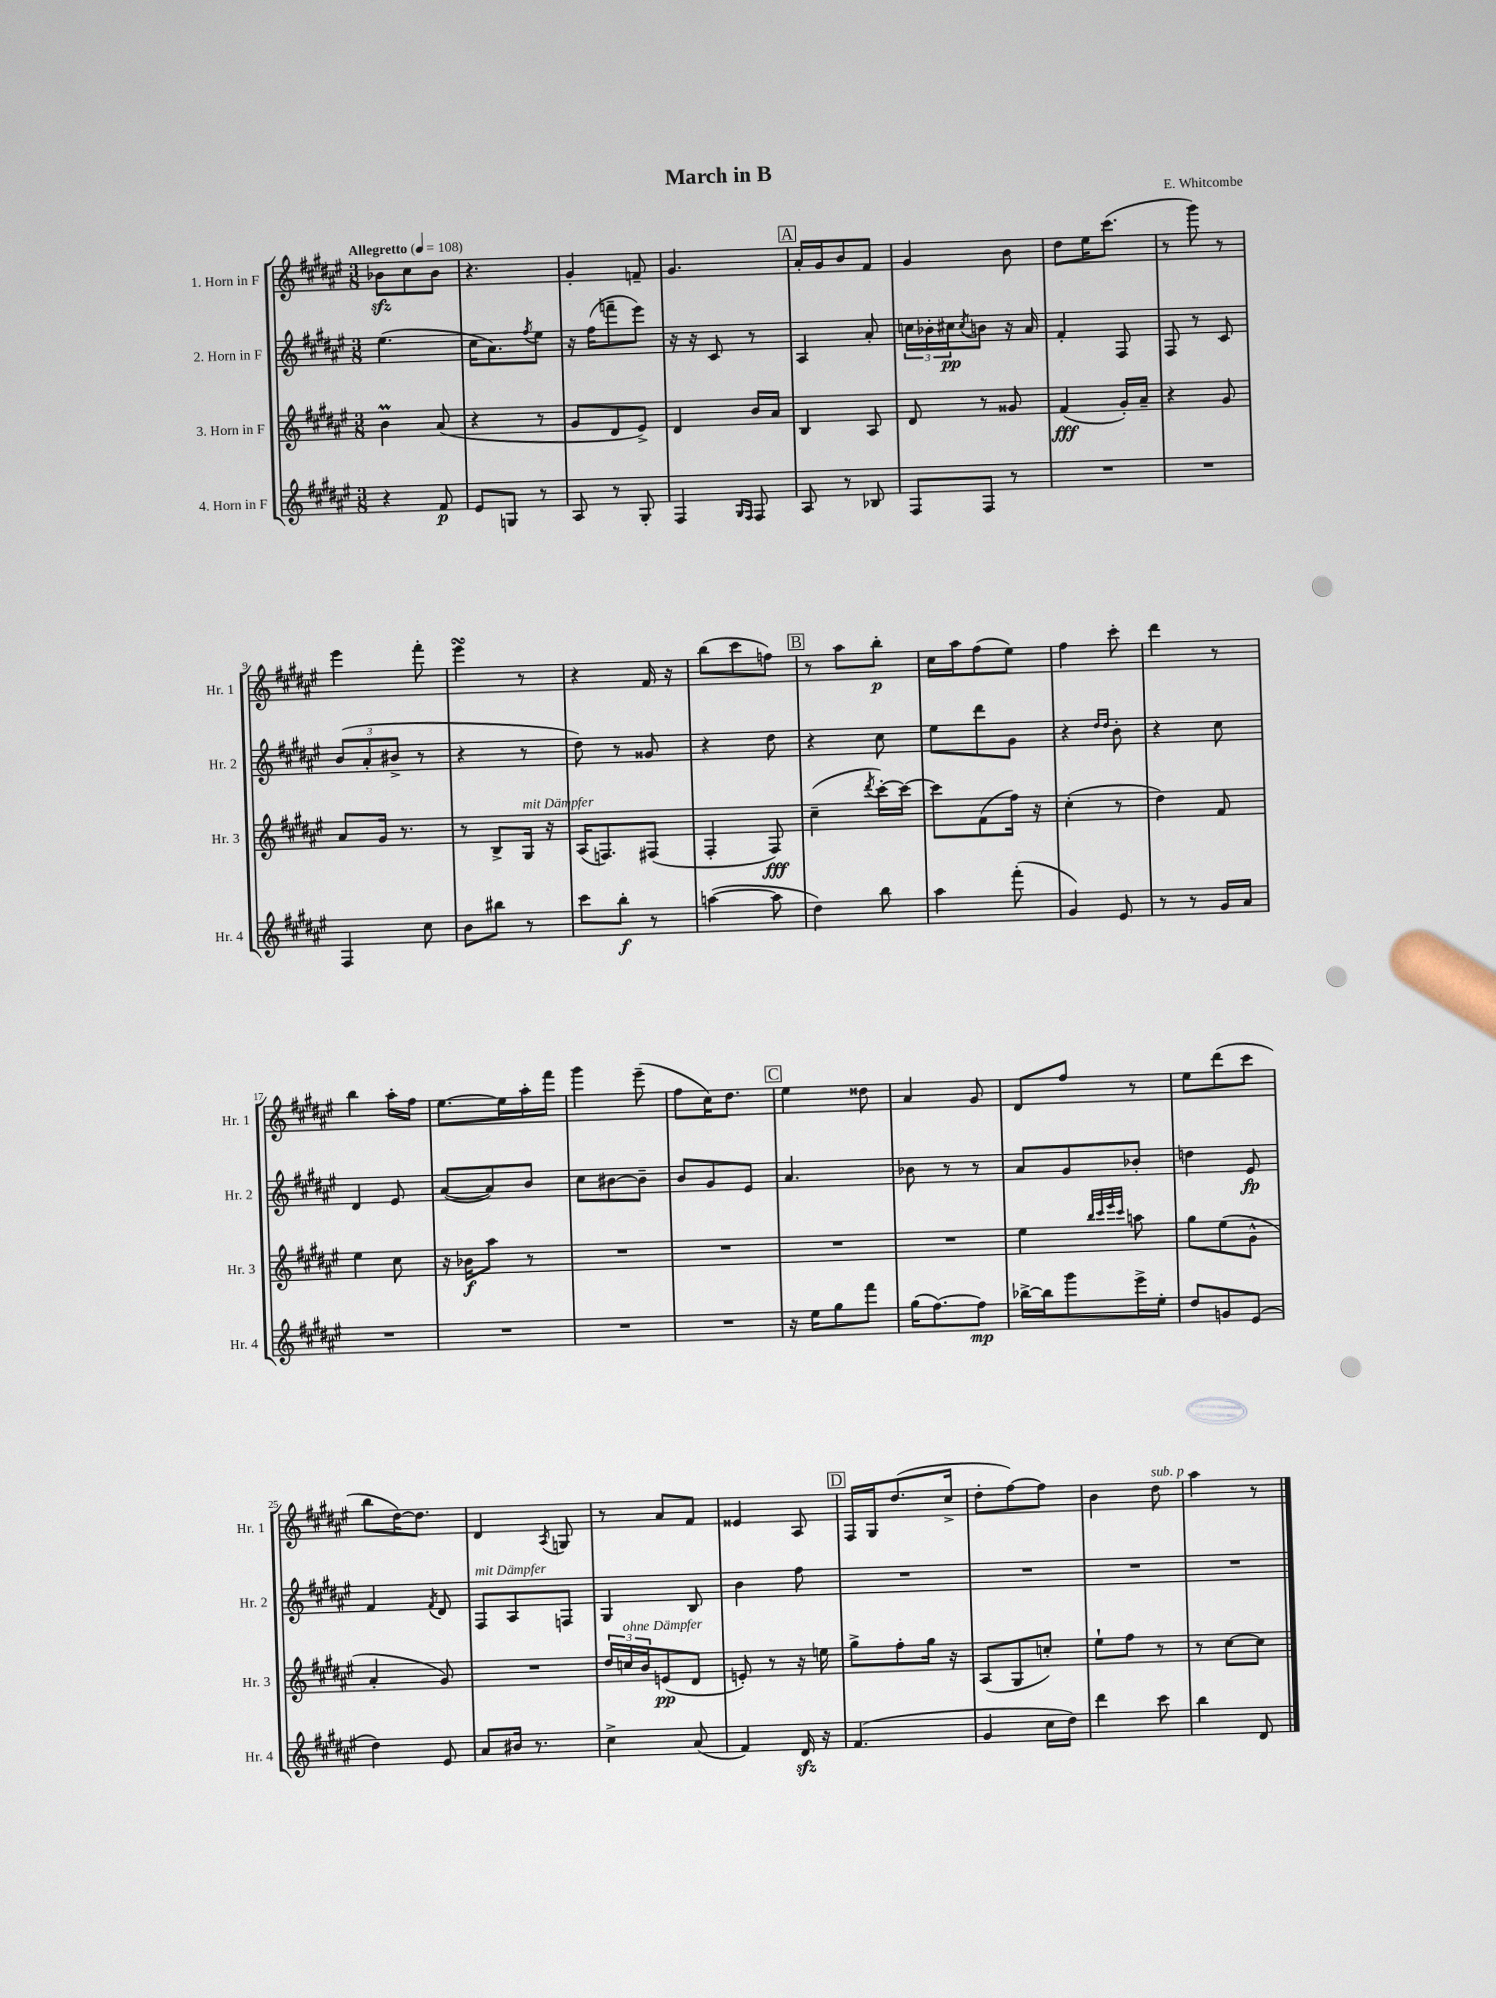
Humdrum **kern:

**kern	**kern	**kern	**kern
*staff4	*staff3	*staff2	*staff1
*clefG2	*clefG2	*clefG2	*clefG2
*k[f#c#g#d#a#e#]	*k[f#c#g#d#a#e#]	*k[f#c#g#d#a#e#]	*k[f#c#g#d#a#e#]
*M3/8	*M3/8	*M3/8	*M3/8
*MM108	*MM108	*MM108	*MM108
4r	4b	(4.ee#	8b-
.	.	.	8cc#
8f#	(8a#	.	8b-
=	=	=	=
8e#	4r	16cc#	4.r
.	.	8.a#)	.
8G	.	.	.
.	.	8qff#	.
8r	8r	8ee#	.
=	=	=	=
8A#	8g#	16r	4g#'
.	.	(16ff#	.
8r	8d#	8fff~	.
8G#'	8e#^)	8eee#)	8f~
=	=	=	=
4F#	4d#	16r	4.g#
.	.	16r	.
.	.	8c#	.
16qqG#	.	.	.
16qqF#	.	.	.
8F#	16b	8r	.
.	16a#	.	.
=	=	=	=
8A#	4B	4A#	16a#'
.	.	.	16g#
8r	.	.	8b
8B-	8A#	8a#'	8f#
=	=	=	=
8F#	8d#	24cc	4g#
.	.	24b-'	.
.	.	24cc#	.
.	.	8qcc#	.
8F#	8r	8b	.
8r	8g##	16r	8b
.	.	16a#	.
=	=	=	=
4.r	(4f#	4f#'	8dd#
.	.	.	16ee#
.	.	.	(8.ccc#
.	16g#')	8F#	.
.	16a#~	.	.
=	=	=	=
4.r	4r	8F#	8r
.	.	8r	8ggg#)
.	8g#	8c#	8r
=	=	=	=
4F#	8a#	(12b	4eee#
.	.	12a#'	.
.	16g#	.	.
.	.	12b#^	.
.	8.r	.	.
8cc#	.	8r	8fff#'
=	=	=	=
8b	8r	4r	4eee#
8bb#	8B^	.	.
8r	16G#	8r	8r
.	16r	.	.
=	=	=	=
8ccc#	(16A#	8dd#)	4r
.	8.F)	.	.
8bb'	.	8r	.
8r	(8F#	8g##	16f#
.	.	.	16r
=	=	=	=
([4aa	4F#'	4r	(8bb
.	.	.	8ccc#
8aa]	8F#)	8dd#	8ff)
=	=	=	=
4dd#)	(4cc#~	4r	8r
.	.	.	8aa#
.	8qddd#	.	.
8bb	[16ccc#')	8cc#	8bb'
.	16ccc#_	.	.
=	=	=	=
4aa#	8ccc#]	8ee#	16cc#
.	.	.	16aa#
.	(8f#	8ddd#	(8ff#
(8fff#'	16ff#)	8g#	8ee#)
.	16r	.	.
=	=	=	=
4g#)	(4cc#'	4r	4ff#
.	.	16qqdd#	.
.	.	16qqdd#	.
8e#	8r	8b'	8ccc#'
=	=	=	=
8r	4dd#)	4r	4ddd#
8r	.	.	.
16g#	8f#	8cc#	8r
16a#	.	.	.
=	=	=	=
4.r	4ee#	4d#	4bb
.	8cc#	8e#	16aa#'
.	.	.	16ff#
=	=	=	=
4.r	16r	([8a#	[8.ee#
.	16b-	.	.
.	8aa#	8a#])	.
.	.	.	16ee#]
.	8r	8b	16aa#'
.	.	.	16fff#
=	=	=	=
4.r	4.r	8cc#	4ggg#
.	.	[8b#	.
.	.	8b#~]	(8eee#~
=	=	=	=
4.r	4.r	8b	8ff#
.	.	8g#	16cc#)
.	.	.	8.dd#
.	.	8e#	.
=	=	=	=
16r	4.r	4.a#	4ee#
16ee#	.	.	.
8gg#	.	.	.
8fff#	.	.	8dd##
=	=	=	=
(16gg#	4.r	8b-	4a#
[8.ff#)	.	.	.
.	.	8r	.
8ff#]	.	8r	8g#
=	=	=	=
[16bb-^	4ee#	8a#	8d#
16bb-]	.	.	.
8ggg#	.	8g#	8ff#
.	32qqbb	.	.
.	32qqccc#	.	.
.	32qqeee#	.	.
.	32qqccc#	.	.
16eee#^	8aa	8b-'	8r
16ee#'	.	.	.
=	=	=	=
8dd#	8gg#	4dd	8ee#
8g	(8ee#	.	(8ddd#
(8e#	8g#^^	8e#	8ccc#
=	=	=	=
4dd#)	4a#'	4f#	8bb
.	.	.	[16dd#)
.	.	.	8.dd#]
.	.	8qf#	.
8e#	8g#)	8d#	.
=	=	=	=
8a#	4.r	8F#	4d#
16b#	.	8A#	.
8.r	.	.	.
.	.	.	8qA#
.	.	8F	8G
=	=	=	=
4cc#^	24dd#	4G#	8r
.	24cc	.	.
.	24b	.	.
.	(8e	.	8a#
(8a#	8d#	8B	8f#
=	=	=	=
4f#)	8e')	4b	4e##
.	8r	.	.
16d#	16r	8ff#	8A#
16r	16ee	.	.
=	=	=	=
(4.f#	8gg#^	4.r	16F#
.	.	.	16G#
.	8ff#'	.	(8.dd#
.	16gg#	.	.
.	16r	.	16cc#^
=	=	=	=
4g#	(8A#	4.r	8dd#'
.	8G#	.	[8ff#)
16cc#	8cc')	.	8ff#]
16dd#)	.	.	.
=	=	=	=
4ddd#	8ee#`	4.r	4b
.	8ff#	.	.
8ccc#	8r	.	8dd#
=	=	=	=
4bb	8r	4.r	4aa#
.	[8cc#	.	.
8d#	8cc#]	.	8r
==	==	==	==
*-	*-	*-	*-
